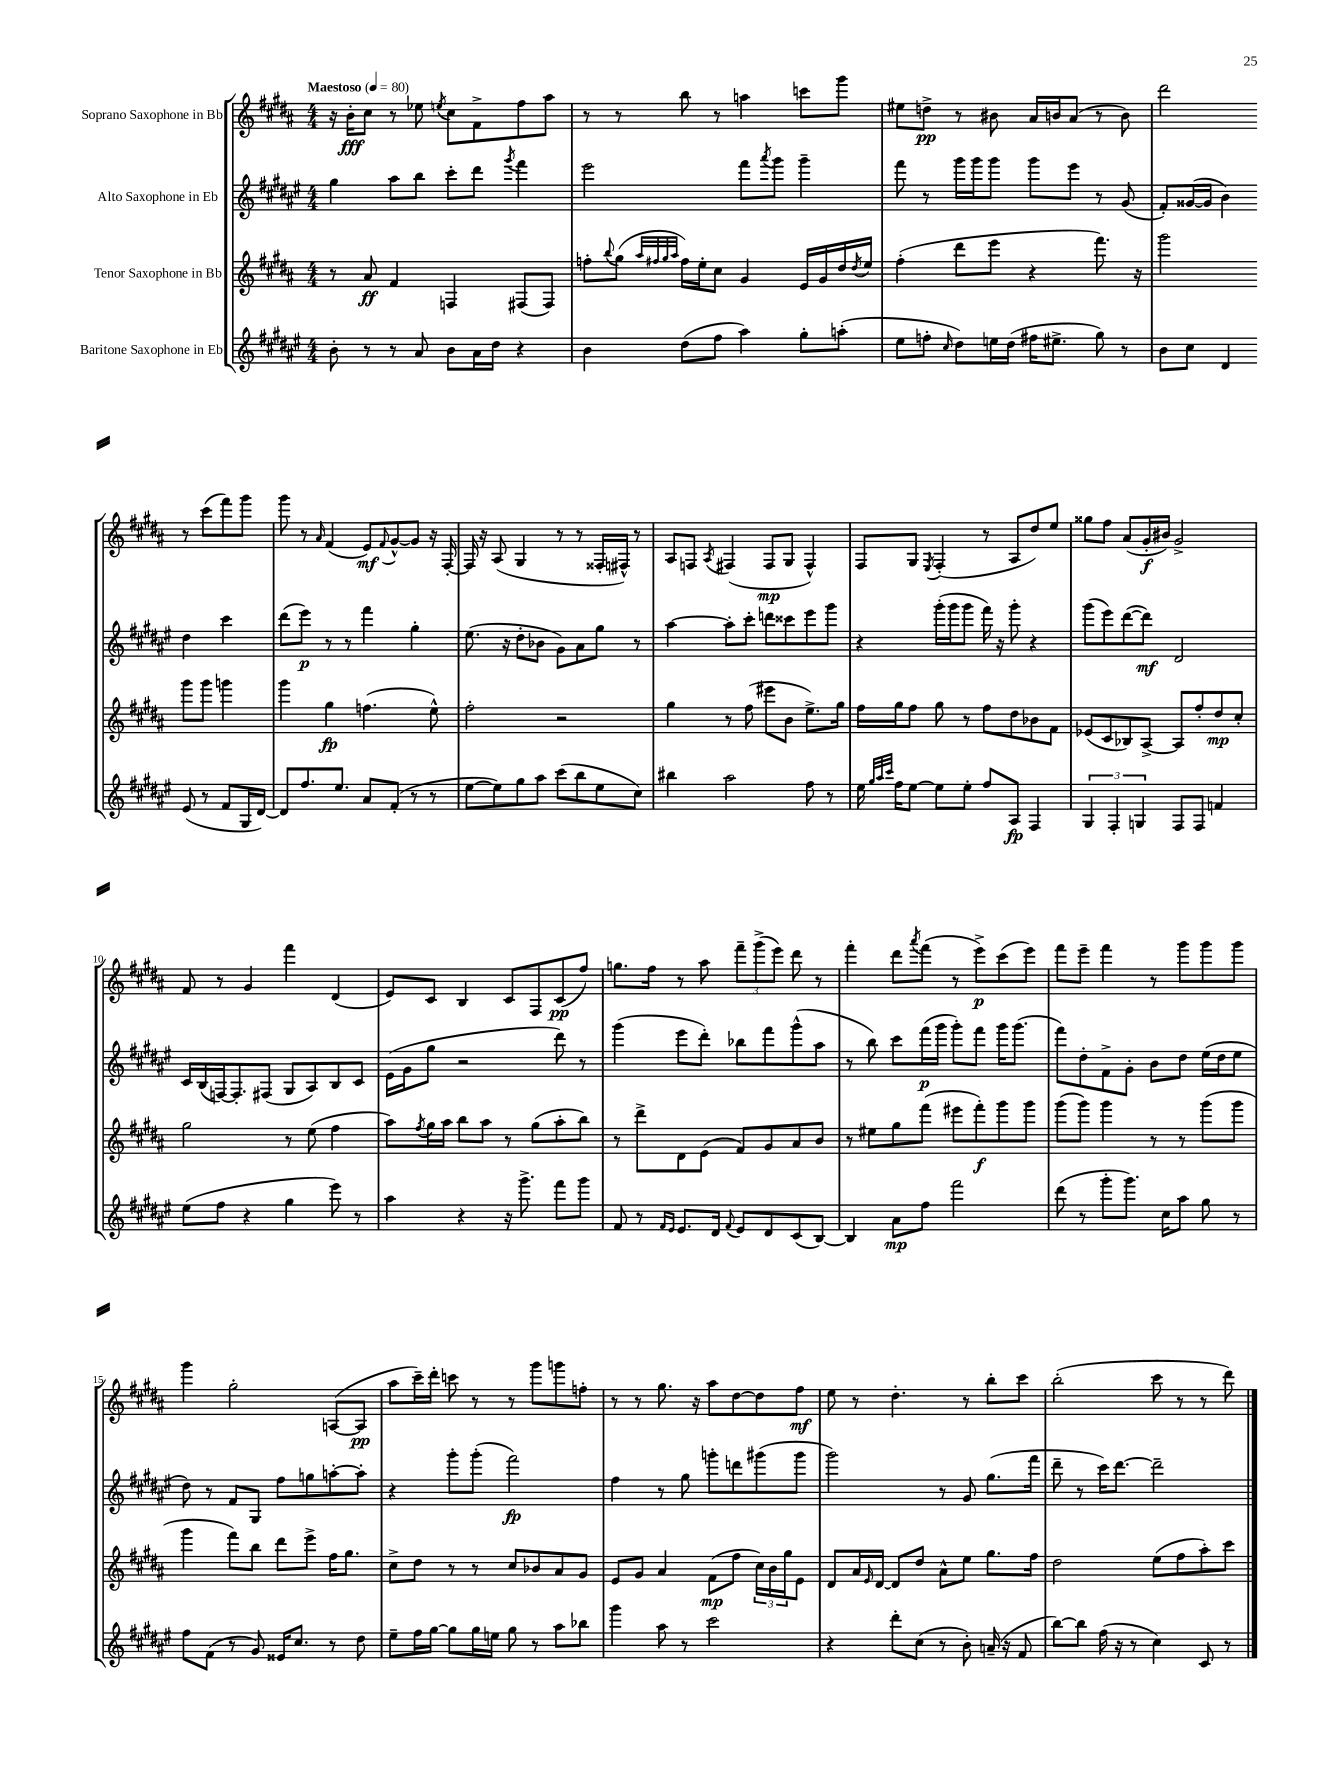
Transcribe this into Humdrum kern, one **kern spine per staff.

**kern	**dynam	**kern	**dynam	**kern	**dynam	**kern	**dynam
*part4	*part4	*part3	*part3	*part2	*part2	*part1	*part1
*staff4	*staff4	*staff3	*staff3	*staff2	*staff2	*staff1	*staff1
*I"Baritone Saxophone in Eb	*	*I"Tenor Saxophone in Bb	*	*I"Alto Saxophone in Eb	*	*I"Soprano Saxophone in Bb	*
*clefG2	*	*clefG2	*	*clefG2	*	*clefG2	*
*k[f#c#g#d#a#e#]	*	*k[f#c#g#d#a#]	*	*k[f#c#g#d#a#e#]	*	*k[f#c#g#d#a#]	*
*M4/4	*	*M4/4	*	*M4/4	*	*M4/4	*
*MM80	*	*MM80	*	*MM80	*	*MM80	*
=1	=1	=1	=1	=1	=1	=1	=1
!	!	!	!	!	!	!LO:TX:a:B:t=Maestoso	!
8b'\	.	8r	.	4gg#\	.	16r	.
.	.	.	.	.	.	16b'\KL	fff
8r	.	8a#/	ff	.	.	8cc#\J	.
8r	.	4f#/	.	8aa#\L	.	8r	.
8a#/	.	.	.	8bb\J	.	8ee-X\	.
.	.	.	.	.	.	8qeen/	.
8b\L	.	4Fn/	.	8ccc#'\L	.	8cc#\L	.
16a#\L	.	.	.	8ddd#\J	.	8f#^\	.
16dd#\JJ	.	.	.	.	.	.	.
.	.	.	.	8qggg#/	.	.	.
4r	.	(8F#X/L	.	4fff#\	.	8ff#\	.
.	.	8F#/J)	.	.	.	8aa#\J	.
=2	=2	=2	=2	=2	=2	=2	=2
4b\	.	8ffn'\L	.	2eee#\	.	8r	.
.	.	8qqbb/	.	.	.	.	.
.	.	(8gg#\J	.	.	.	8r	.
.	.	32qqaa#/LLL	.	.	.	.	.
.	.	32qqff#X/	.	.	.	.	.
.	.	32qqgg#/	.	.	.	.	.
.	.	32qqaa#/JJJ	.	.	.	.	.
(8dd#\L	.	16ff#\LL)	.	.	.	8bb\	.
.	.	16ee'\J	.	.	.	.	.
8ff#\J	.	8cc#\J	.	.	.	8r	.
4aa#\)	.	4g#/	.	8fff#\L	.	4aan\	.
.	.	.	.	8qaaa#/	.	.	.
.	.	.	.	8ggg#\J	.	.	.
8gg#'\L	.	16e/LL	.	4ggg#~\	.	8cccn\L	.
.	.	16g#/	.	.	.	.	.
(8aan'\J	.	16dd#/	.	.	.	8ggg#\J	.
.	.	8qdd#/	.	.	.	.	.
.	.	16ee/JJ	.	.	.	.	.
=3	=3	=3	=3	=3	=3	=3	=3
8ee#\L	.	(4ff#'\	.	8fff#\	.	8ee#X\L	.
8ffn'\J	.	.	.	8r	.	8ddn^\J	pp
16qqcc#/	.	.	.	.	.	.	.
8dd#\L)	.	8ddd#\L	.	16ggg#\LL	.	8r	.
.	.	.	.	16ggg#\J	.	.	.
16een\L	.	8eee\J	.	8ggg#\J	.	8b#X\	.
(16dd#\JJ	.	.	.	.	.	.	.
16ff#X\KL	.	4r	.	8ggg#\L	.	16a#/LL	.
8.ee#X^\J	.	.	.	.	.	16bn/J	.
.	.	.	.	8eee#\J	.	(8a#/J	.
8gg#\)	.	8.fff#\)	.	8r	.	8r	.
8r	.	.	.	(8g#/	.	8b\)	.
.	.	16r	.	.	.	.	.
=4	=4	=4	=4	=4	=4	=4	=4
8b\L	.	2ggg#\	.	8f#'/L)	.	2ddd#\	.
8cc#\J	.	.	.	([16g##X/L	.	.	.
.	.	.	.	16g##/JJ]	.	.	.
4d#/	.	.	.	4b\)	.	.	.
(8e#/	.	8ggg#\L	.	4dd#\	.	8r	.
8r	.	8ggg#\J	.	.	.	(8ccc#\L	.
8f#/L	.	4gggn\	.	4ccc#\	.	8fff#\)	.
16G#/L	.	.	.	.	.	8ggg#\J	.
[16d#/JJ)	.	.	.	.	.	.	.
!!LO:LB:g=z
=5	=5	=5	=5	=5	=5	=5	=5
8d#/L]	.	4ggg#\	.	(8ddd#\L	.	8ggg#\	.
8.ff#/	.	.	.	8eee#\J)	p	8r	.
.	.	.	.	.	.	16qqa#/	.
.	.	4gg#\	fp	8r	.	(4f#/	.
8.ee#/J	.	.	.	.	.	.	.
.	.	.	.	8r	.	.	.
8a#/L	.	(4.ffn\	.	4fff#\	.	8e/L)	mf
.	.	.	.	.	.	8qqf#/	.
(8f#'/J	.	.	.	.	.	[8g#^^/	.
8r	.	.	.	4gg#'\	.	8g#/J]	.
8r	.	8ee^^\)	.	.	.	16r	.
.	.	.	.	.	.	[16F#'/	.
=6	=6	=6	=6	=6	=6	=6	=6
[8ee#\L	.	2ff#'\	.	(8.ee#\	.	16F#/]	.
.	.	.	.	.	.	16r	.
8ee#\])	.	.	.	.	.	(8A#/	.
.	.	.	.	16r	.	.	.
8gg#\	.	.	.	8dd#'\L	.	4G#/	.
8aa#\J	.	.	.	8b-X\J	.	.	.
(8ccc#\L	.	2r	.	8g#\L)	.	8r	.
8bb\	.	.	.	8a#\	.	8r	.
8ee#\	.	.	.	8gg#\J	.	16F##X'/LL	.
.	.	.	.	.	.	16F#X^^/JJ)	.
8cc#\J)	.	.	.	8r	.	8r	.
=7	=7	=7	=7	=7	=7	=7	=7
4bb#X\	.	4gg#\	.	[4aa#\	.	8A#/L	.
.	.	.	.	.	.	8Fn/J	.
.	.	.	.	.	.	8qA#/	.
2aa#\	.	8r	.	8aa#'\L]	.	(4F#X/	.
.	.	(8ff#\	.	8ccc#'\J	.	.	.
.	.	8eee#X\L	.	8dddn\L	.	8F#/L	mp
.	.	8b\J	.	8ccc##X\	.	8G#/J	.
8ff#\	.	8.ee^\L)	.	8eee#\	.	4F#^^/)	.
8r	.	.	.	8ggg#\J	.	.	.
.	.	16gg#\Jk	.	.	.	.	.
=8	=8	=8	=8	=8	=8	=8	=8
16ee#\	.	16ff#\LL	.	4r	.	8F#/L	.
32qqgg#/LLL	.	.	.	.	.	.	.
32qqaa#/	.	.	.	.	.	.	.
32qqccc#/JJJ	.	.	.	.	.	.	.
16ff#\KL	.	16gg#\J	.	.	.	.	.
[8ee#\J	.	8ff#\J	.	.	.	8G#/J	.
.	.	.	.	.	.	8qE/	.
8ee#\L]	.	8gg#\	.	(16ggg#'\LL	.	(4F#'/	.
.	.	.	.	16ggg#\J	.	.	.
8ee#'\J	.	8r	.	8ggg#\J	.	.	.
8ff#/L	.	8ff#\L	.	16fff#\)	.	8r	.
.	.	.	.	16r	.	.	.
8A#/J	fp	8dd#\	.	8ggg#'\	.	8A#/L	.
4F#/	.	8b-X\	.	4r	.	8dd#/)	.
.	.	8f#\J	.	.	.	8ee/J	.
=9	=9	=9	=9	=9	=9	=9	=9
6G#/	.	(8e-X/L	.	(8ggg#\L	.	8gg##X\L	.
.	.	8c#/	.	8eee#\)	.	8ff#\J	.
6F#'/	.	.	.	.	.	.	.
.	.	8B-X/)	.	([8ddd#\	.	(8a#/L	.
6Gn/	.	.	.	.	.	.	.
.	.	[8A#^/J	.	8ddd#\J])	mf	16g#'/L	f
.	.	.	.	.	.	16b#X/JJ)	.
8F#/L	.	8A#/L]	.	2d#/	.	2g#^/	.
8F#/J	.	8ff#'/	.	.	.	.	.
4fn/	.	8dd#/	mp	.	.	.	.
.	.	8cc#'/J	.	.	.	.	.
!!LO:LB:g=z
=10	=10	=10	=10	=10	=10	=10	=10
(8ee#\L	.	2gg#\	.	16c#/LL	.	8f#/	.
.	.	.	.	(16B/	.	.	.
8ff#\J	.	.	.	[16Fn/J)	.	8r	.
.	.	.	.	8.F'/]	.	.	.
4r	.	.	.	.	.	4g#/	.
.	.	.	.	(8F#X/J	.	.	.
4gg#\	.	8r	.	8G#/L	.	4fff#\	.
.	.	(8ee\	.	8A#/)	.	.	.
8eee#\)	.	4ff#\	.	8B/	.	(4d#/	.
8r	.	.	.	8c#/J	.	.	.
=11	=11	=11	=11	=11	=11	=11	=11
4aa#\	.	8aa#\L)	.	(16e#\LL	.	8e/L)	.
.	.	.	.	16g#\J	.	.	.
.	.	8qff#/	.	.	.	.	.
.	.	16gg#\L	.	8gg#\J	.	8c#/J	.
.	.	16aa#\JJ	.	.	.	.	.
4r	.	8bb\L	.	2r	.	4B/	.
.	.	8aa#\J	.	.	.	.	.
16r	.	8r	.	.	.	8c#/L	.
8.ggg#^\	.	.	.	.	.	.	.
.	.	(8gg#\L	.	.	.	8F#/	.
8fff#\L	.	8aa#'\	.	8ddd#\)	.	(8c#/	pp
8ggg#\J	.	8bb\J)	.	8r	.	8ff#/J)	.
=12	=12	=12	=12	=12	=12	=12	=12
8f#/	.	8r	.	(4ggg#\	.	8.ggn\L	.
8r	.	8ddd#^\L	.	.	.	.	.
.	.	.	.	.	.	16ff#\Jk	.
16qqf#/LL	.	.	.	.	.	.	.
16qqe#/JJ	.	.	.	.	.	.	.
8.e#/L	.	8d#\	.	8eee#\L	.	8r	.
.	.	(8e\J	.	8ddd#'\J)	.	8aa#\	.
16d#/Jk	.	.	.	.	.	.	.
8qqf#/	.	.	.	.	.	.	.
8e#/L	.	8f#/L)	.	8bb-X\L	.	12fff#~\L	.
.	.	.	.	.	.	(12ggg#^\	.
8d#/	.	8g#/	.	8fff#\	.	.	.
.	.	.	.	.	.	12eee\J)	.
(8c#/	.	8a#/	.	(8ggg#^^\	.	8ddd#\	.
[8B/J)	.	8b/J	.	8aa#\J	.	8r	.
=13	=13	=13	=13	=13	=13	=13	=13
4B/]	.	8r	.	8r	.	4fff#'\	.
.	.	8ee#X\L	.	8bb\)	.	.	.
8a#\L	mp	8gg#\	.	8ccc#\L	.	8ddd#\L	.
.	.	.	.	.	.	8qaaa#/	.
8ff#\J	.	(8fff#\J	.	(16fff#\L	p	(8fff#\J	.
.	.	.	.	16ggg#\JJ	.	.	.
2fff#\	.	8eee#X\L	.	8ggg#'\L)	.	8r	.
.	.	8fff#'\)	f	8fff#\J	.	8eee^\L)	p
.	.	8ggg#\	.	16ggg#\KL	.	(8ccc#\	.
.	.	.	.	(8.ggg#\J	.	.	.
.	.	8ggg#\J	.	.	.	8eee\J)	.
=14	=14	=14	=14	=14	=14	=14	=14
(8ddd#\	.	(8ggg#\L	.	8fff#\L)	.	8fff#\L	.
8r	.	8ggg#\J)	.	8dd#'\	.	8eee~\J	.
8ggg#'\L	.	4ggg#\	.	8f#^\	.	4fff#\	.
8.ggg#\J)	.	.	.	8g#'\J	.	.	.
.	.	8r	.	8b\L	.	8r	.
16cc#\KL	.	.	.	.	.	.	.
8aa#\J	.	8r	.	8dd#\J	.	8ggg#\L	.
8gg#\	.	(8ggg#\L	.	(16ee#\LL	.	8ggg#\	.
.	.	.	.	16dd#\J	.	.	.
8r	.	8ggg#\J	.	8ee#\J	.	8ggg#\J	.
!!LO:LB:g=z
=15	=15	=15	=15	=15	=15	=15	=15
8ff#\L	.	4ggg#\	.	8dd#\)	.	4ggg#\	.
(8f#\J	.	.	.	8r	.	.	.
8r	.	8fff#\L)	.	8f#/L	.	2gg#'\	.
8g#/)	.	8bb\J	.	8G#/J	.	.	.
16e##X/KL	.	8ddd#\L	.	8ff#\L	.	.	.
8.cc#/J	.	.	.	.	.	.	.
.	.	8eee^\J	.	8ggn\	.	.	.
8r	.	16ff#\KL	.	[8aan'\	.	([8An/L	.
.	.	8.gg#\J	.	.	.	.	.
8dd#\	.	.	.	8aa'\J]	.	8A/J]	pp
=16	=16	=16	=16	=16	=16	=16	=16
8ee#~\L	.	8cc#^\L	.	4r	.	8aa#\L	.
16ff#\L	.	8dd#\J	.	.	.	16ccc#~\L)	.
[16gg#\JJ	.	.	.	.	.	16ddd#'\JJ	.
8gg#\L]	.	8r	.	8ggg#'\L	.	8cccn\	.
16gg#\L	.	8r	.	(8ggg#'\J	.	8r	.
16een\JJ	.	.	.	.	.	.	.
8gg#\	.	8cc#/L	.	2fff#\)	fp	8r	.
8r	.	8b-X/	.	.	.	8ggg#\L	.
8aa#\L	.	8a#/	.	.	.	8gggn\	.
8bb-X\J	.	8g#/J	.	.	.	8ffn'\J	.
=17	=17	=17	=17	=17	=17	=17	=17
4ggg#\	.	8e/L	.	4ff#\	.	8r	.
.	.	8g#/J	.	.	.	8r	.
8aa#\	.	4a#/	.	8r	.	8.gg#\	.
8r	.	.	.	8gg#\	.	.	.
.	.	.	.	.	.	16r	.
2ccc#\	.	(8f#\L	mp	8gggn'\L	.	8aa#\L	.
.	.	8ff#\J	.	8dddn\	.	[8dd#\	.
.	.	24cc#\LL)	.	(8ggg#X\	.	8dd#\]	.
.	.	24b\	.	.	.	.	.
.	.	24gg#\J	.	.	.	.	.
.	.	8e\J	.	8ggg#\J	.	8ff#\J	mf
=18	=18	=18	=18	=18	=18	=18	=18
4r	.	8d#/L	.	2ggg#\)	.	8ee\	.
.	.	16a#/L	.	.	.	8r	.
.	.	16qqe/	.	.	.	.	.
.	.	[16d#/JJ	.	.	.	.	.
8ddd#'\L	.	8d#/L]	.	.	.	4.dd#'\	.
(8cc#\J	.	8dd#/J	.	.	.	.	.
8r	.	8a#^^\L	.	8r	.	.	.
8b'\)	.	8ee\J	.	8g#/	.	8r	.
(16an~/	.	8.gg#\L	.	(8.gg#\L	.	8bb'\L	.
16r	.	.	.	.	.	.	.
8f#/	.	.	.	.	.	8ccc#\J	.
.	.	16ff#\Jk	.	16fff#\Jk	.	.	.
=19	=19	=19	=19	=19	=19	=19	=19
[8bb\L)	.	2dd#\	.	8ddd#~\	.	(2bb'\	.
8bb\J]	.	.	.	8r	.	.	.
(16ff#\	.	.	.	16ccc#\KL)	.	.	.
16r	.	.	.	[8.ddd#\J	.	.	.
8r	.	.	.	.	.	.	.
4cc#\)	.	(8ee\L	.	2ddd#~\]	.	8ccc#\	.
.	.	8ff#\	.	.	.	8r	.
8c#/	.	8aa#'\)	.	.	.	8r	.
8r	.	8ccc#\J	.	.	.	8ddd#\)	.
==	==	==	==	==	==	==	==
*-	*-	*-	*-	*-	*-	*-	*-
